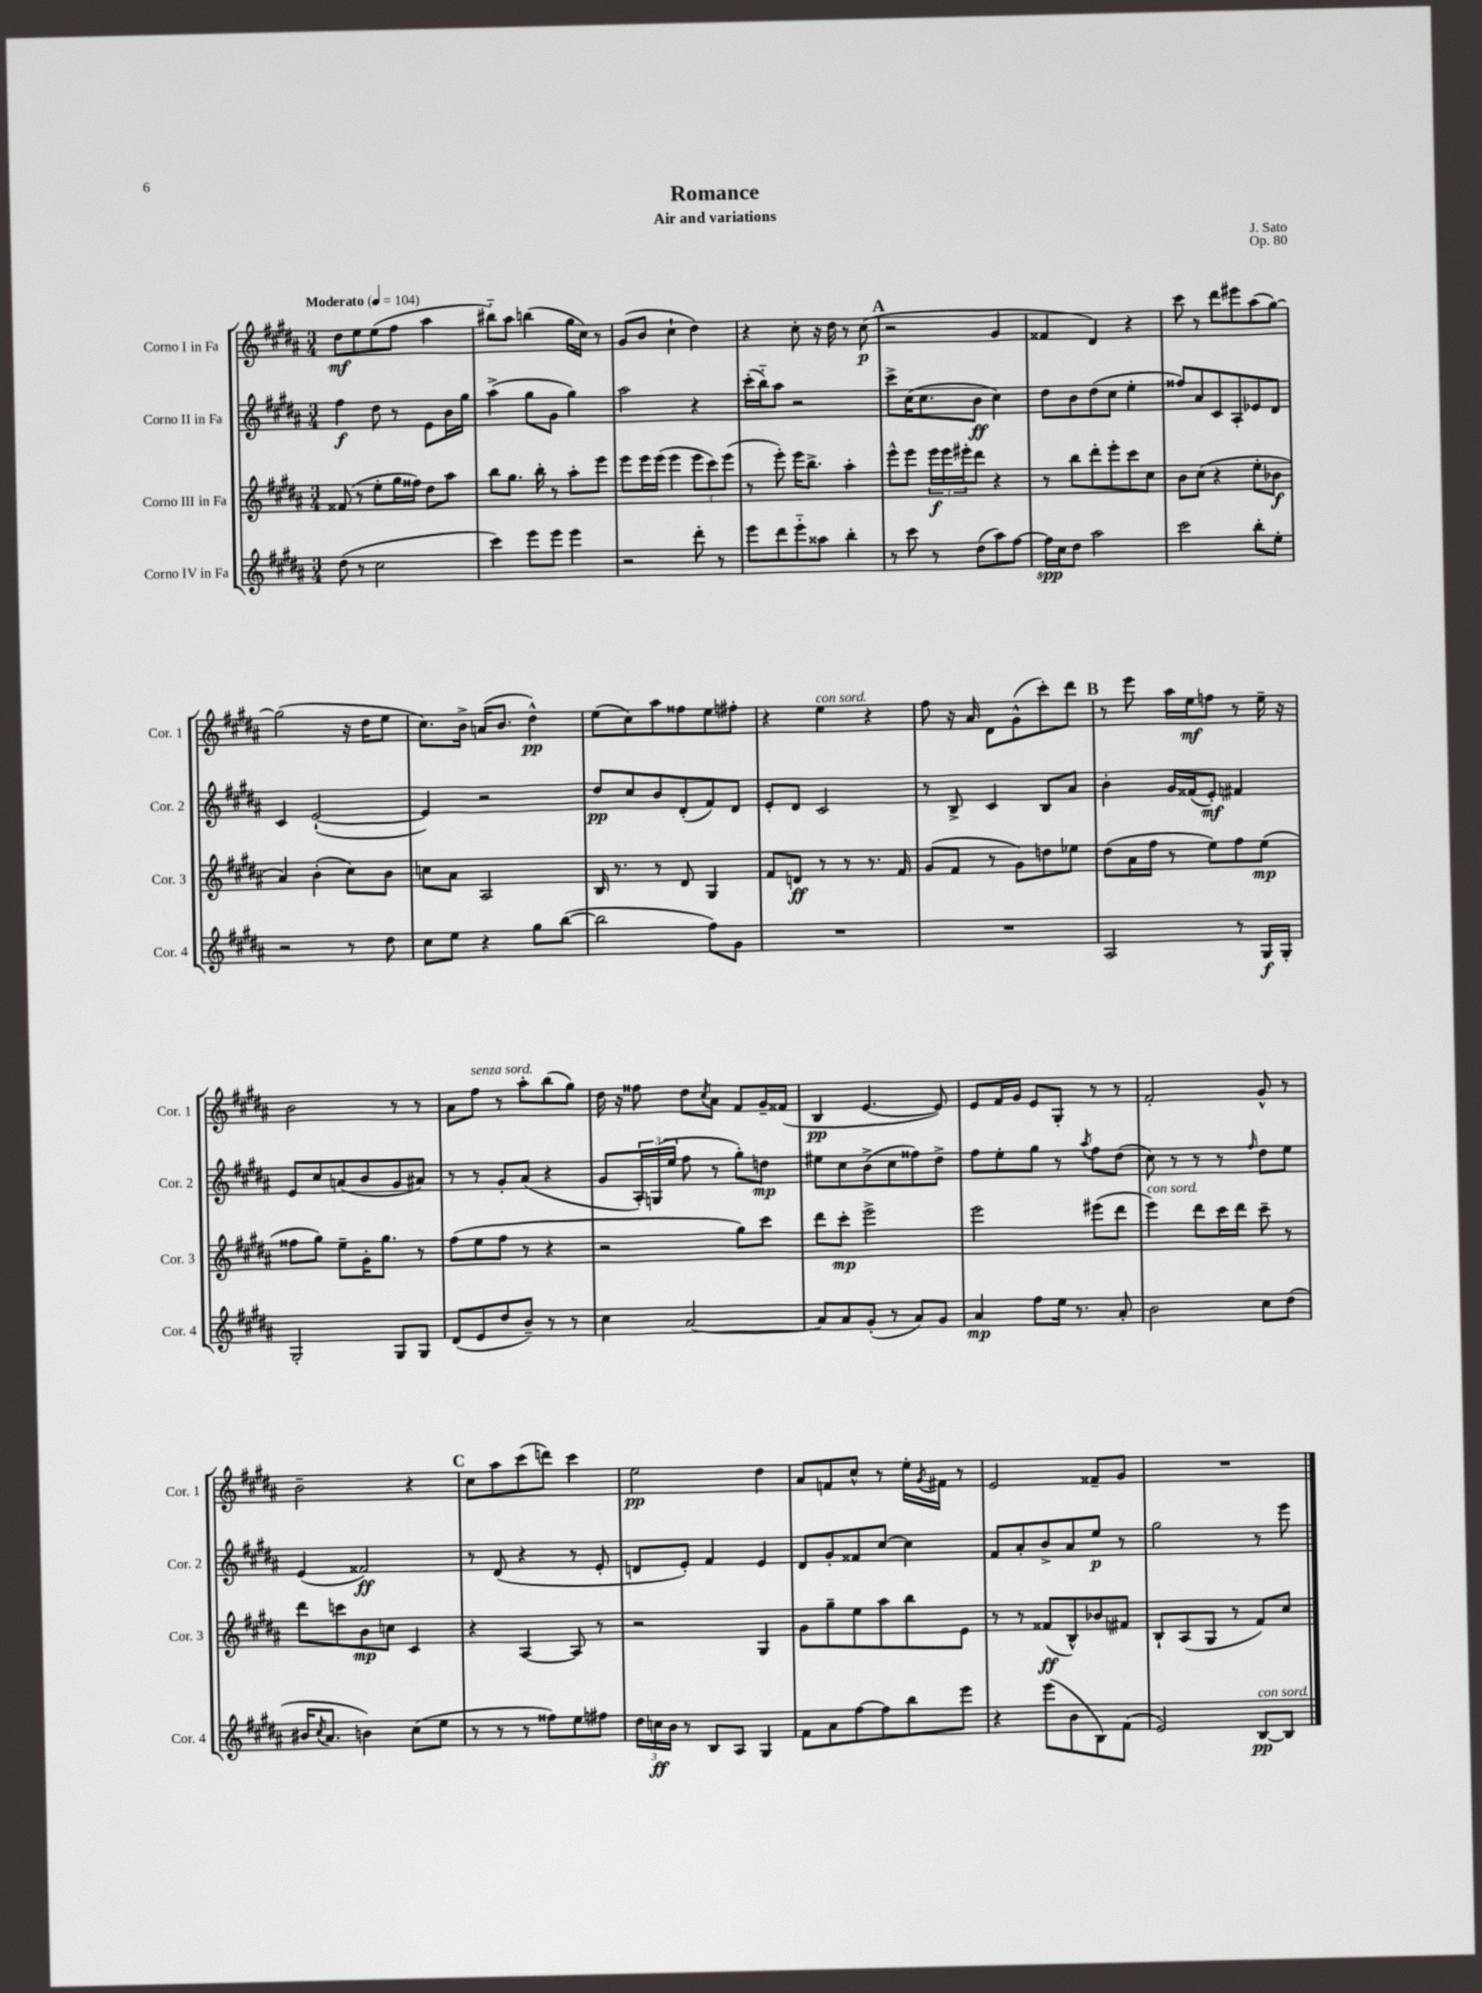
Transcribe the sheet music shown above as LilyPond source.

\header { title = "Romance" composer = "J. Sato" subtitle = "Air and variations" opus = "Op. 80" }
<<
\new StaffGroup <<
\new Staff = "s0" \with { instrumentName = "Corno I in Fa" shortInstrumentName = "Cor. 1" } {
    \clef treble \key b \major \numericTimeSignature \time 3/4 \tempo "Moderato" 4 = 104
    dis''8\mf e''8 e''8( fis''8 ais''4 |
    bis''8-_) ais''8 b''4( gis''16 cis''16) r8 |
    gis'8( b'8 cis''4-! dis''4) |
    r4 cis''8-. r16 dis''16 r8 cis''8\p( |
    \mark \markup { \bold "A" } r2 gis'4 |
    fisis'4 dis'4) r4 |
    cis'''8 r8 dis'''8 eis'''8 ais''8( gis''8~) |
    gis''2( r16 dis''16 e''8 |
    cis''8.) b'16-> a'16( b'8. dis''4-^\pp) |
    e''8( cis''8) ais''8 fisis''8 e''8 fis''8-. |
    r4 e''4^\markup { \italic "con sord." } r4 |
    fis''8 r16 ais'16 dis'8 gis'8-^( cis'''8-.) dis'''8 |
    \mark \markup { \bold "B" } r8 e'''8 ais''16 e''16\mf f''8 r8 e''16-- r16 |
    b'2 r8 r8 |
    ais'8 fis''8^\markup { \italic "senza sord." } r8 ais''8-. b''8( gis''8) |
    dis''16 r16 fisis''8 dis''8 \acciaccatura { cis''8 } ais'8 fis'8 gis'16-- fisis'16( |
    b4\pp e'4.~ e'8) |
    e'8 fis'16 gis'16 e'8 gis8-. r8 r8 |
    fis'2-. gis'8-^ r8 |
    b'2-- r4 |
    \mark \markup { \bold "C" } cis''8 ais''8 cis'''8( d'''8) cis'''4 |
    e''2\pp dis''4 |
    ais'8 f'8 cis''8-^ r8 e''16-. \acciaccatura { gis'8 } fis'16 r8 |
    e'2 fisis'8-- gis'8 |
    R2. \bar "|." |
}
\new Staff = "s1" \with { instrumentName = "Corno II in Fa" shortInstrumentName = "Cor. 2" } {
    \clef treble \key b \major \numericTimeSignature \time 3/4
    fis''4\f dis''8 r8 e'8 b'16 gis''16 |
    ais''4->( gis''8 gis'8 gis''4) |
    ais''2 r4 |
    cis'''16-.( b''16-_) ais''8 r2 |
    \mark \markup { \bold "A" } cis'''8-> cis''16( cis''8. b'8\ff cis''4) |
    dis''8 b'8 dis''8( cis''8 e''4-. |
    fisis''8) ais'8 cis'8 ais8-. ees'8 dis'8 |
    cis'4 e'2~-!( |
    e'4) r2 |
    dis''8\pp cis''8 b'8 dis'8-.( fis'8) dis'8 |
    e'8-. dis'8 cis'2 |
    r8 b8-> cis'4 b8 ais'8 |
    \mark \markup { \bold "B" } b'4-. gis'16 fisis'16( e'8-.\mf) fis'4 |
    e'8 cis''8 a'8( b'8 gis'8 ais'8) |
    r8 r8 gis'8-. ais'8( r4 |
    gis'8 \tuplet 3/2 { ais16-.) g16( e''16 } fis''8 r8 gis''8-.) d''8\mp |
    eis''8 cis''8 b'8->( cis''8 fisis''8) dis''8-> |
    fis''8 e''8-. gis''8 r8 \acciaccatura { ais''8 } fis''8 dis''8( |
    cis''8) r8 r8 r8 \grace { fis''16 } dis''8 e''8 |
    e'4( fisis'2\ff) |
    \mark \markup { \bold "C" } r8 dis'8( r4 r8 e'8-. |
    d'8 e'8-.) fis'4 e'4 |
    dis'8 gis'8-. fisis'8 cis''8~ cis''4 |
    fis'8 ais'8-. b'8-> ais'8 e''8\p r8 |
    gis''2 r8 e'''8 \bar "|." |
}
\new Staff = "s2" \with { instrumentName = "Corno III in Fa" shortInstrumentName = "Cor. 3" } {
    \clef treble \key b \major \numericTimeSignature \time 3/4
    fisis'8( r8 e''8-. gis''16 fisis''16) dis''8 ais''8 |
    b''8 gis''8. b''16-. r8 ais''8-. e'''8 |
    e'''8 e'''16 e'''16( e'''4 \tuplet 3/2 { e'''8 cis'''8) e'''8( } |
    r8 e'''8-.) e'''16 b''8.-> ais''4-. |
    \mark \markup { \bold "A" } e'''8-^ e'''8 \tuplet 3/2 { e'''16\f e'''16 eis'''16-. } dis'''8 r4 |
    r8 b''8 dis'''8-. e'''8-. cis'''8 cis''8 |
    b'8 cis''8( r4 e''8-. bes'8\f |
    ais'4) b'4-.( cis''8) b'8 |
    c''8 ais'8 ais2 |
    b16 r8. r8 dis'8 gis4 |
    fis'8 d'8\ff r8 r8 r8. fis'16 |
    gis'8( fis'8 r8 gis'8) d''8 ees''8 |
    \mark \markup { \bold "B" } dis''8( ais'16 fis''16 r8 e''8) fis''8 e''8\mp( |
    fisis''8 gis''8) e''8-- gis'16-. gis''8. r8 |
    fis''8( e''8 fis''8 r8 r4 |
    r2 gis''8) cis'''8 |
    dis'''8 cis'''8-.\mp e'''2-> |
    e'''2 eis'''8( dis'''8 |
    e'''4^\markup { \italic "con sord." }) dis'''8 cis'''16 dis'''16 cis'''8-- r8 |
    dis'''8 c'''8 b'8\mp c''8 cis'4 |
    \mark \markup { \bold "C" } r4 ais4~ ais8 r8 |
    r2 gis4 |
    gis'8 gis''8-- e''8 ais''8 b''8 e'8 |
    r8 r8 fisis'8\ff( b8-^) bes'8 fis'8 |
    b8-! ais8( gis8 r8 fis'8) cis''8 \bar "|." |
}
\new Staff = "s3" \with { instrumentName = "Corno IV in Fa" shortInstrumentName = "Cor. 4" } {
    \clef treble \key b \major \numericTimeSignature \time 3/4
    dis''8( r8 cis''2 |
    cis'''4) e'''8 e'''8 e'''4 |
    r2 dis'''8-. r8 |
    e'''8 dis'''8 e'''8-_ aisis''8 b''4-. |
    \mark \markup { \bold "A" } r8 cis'''8 r8 dis''8( ais''8) fis''8~ |
    fis''16\spp cis''16 dis''8 ais''2 |
    cis'''2 b''8-. e''8-. |
    r2 r8 dis''8 |
    cis''8 e''8 r4 gis''8 b''8~( |
    b''2 fis''8) gis'8 |
    R2. |
    R2. |
    \mark \markup { \bold "B" } ais2 r8 gis16\f gis16-. |
    gis2-. gis8 gis8 |
    dis'8( e'8 dis''8 b'8--) r8 r8 |
    cis''4 ais'2~ |
    ais'8 ais'8 gis'8-.( r8 ais'8) gis'8 |
    ais'4\mp fis''8 e''16 r8. ais'8-. |
    b'2 cis''8 dis''8( |
    bis'16 \acciaccatura { cis''8 } ais'8. b'4) cis''8( e''8 |
    \mark \markup { \bold "C" } r8 r8 r8 fisis''8) e''8 fis''8 |
    \tuplet 3/2 { dis''16 c''16\ff b'16 } r8 b8 ais8 gis4 |
    fis'8 ais'8 fis''8~ fis''8 b''8 e'''8 |
    r4 e'''8( b'8 b8) fis'8( |
    e'2) b8~\pp^\markup { \italic "con sord." } b8 \bar "|." |
}
>>
>>
\layout { \context { \Score \remove "Bar_number_engraver" } }
